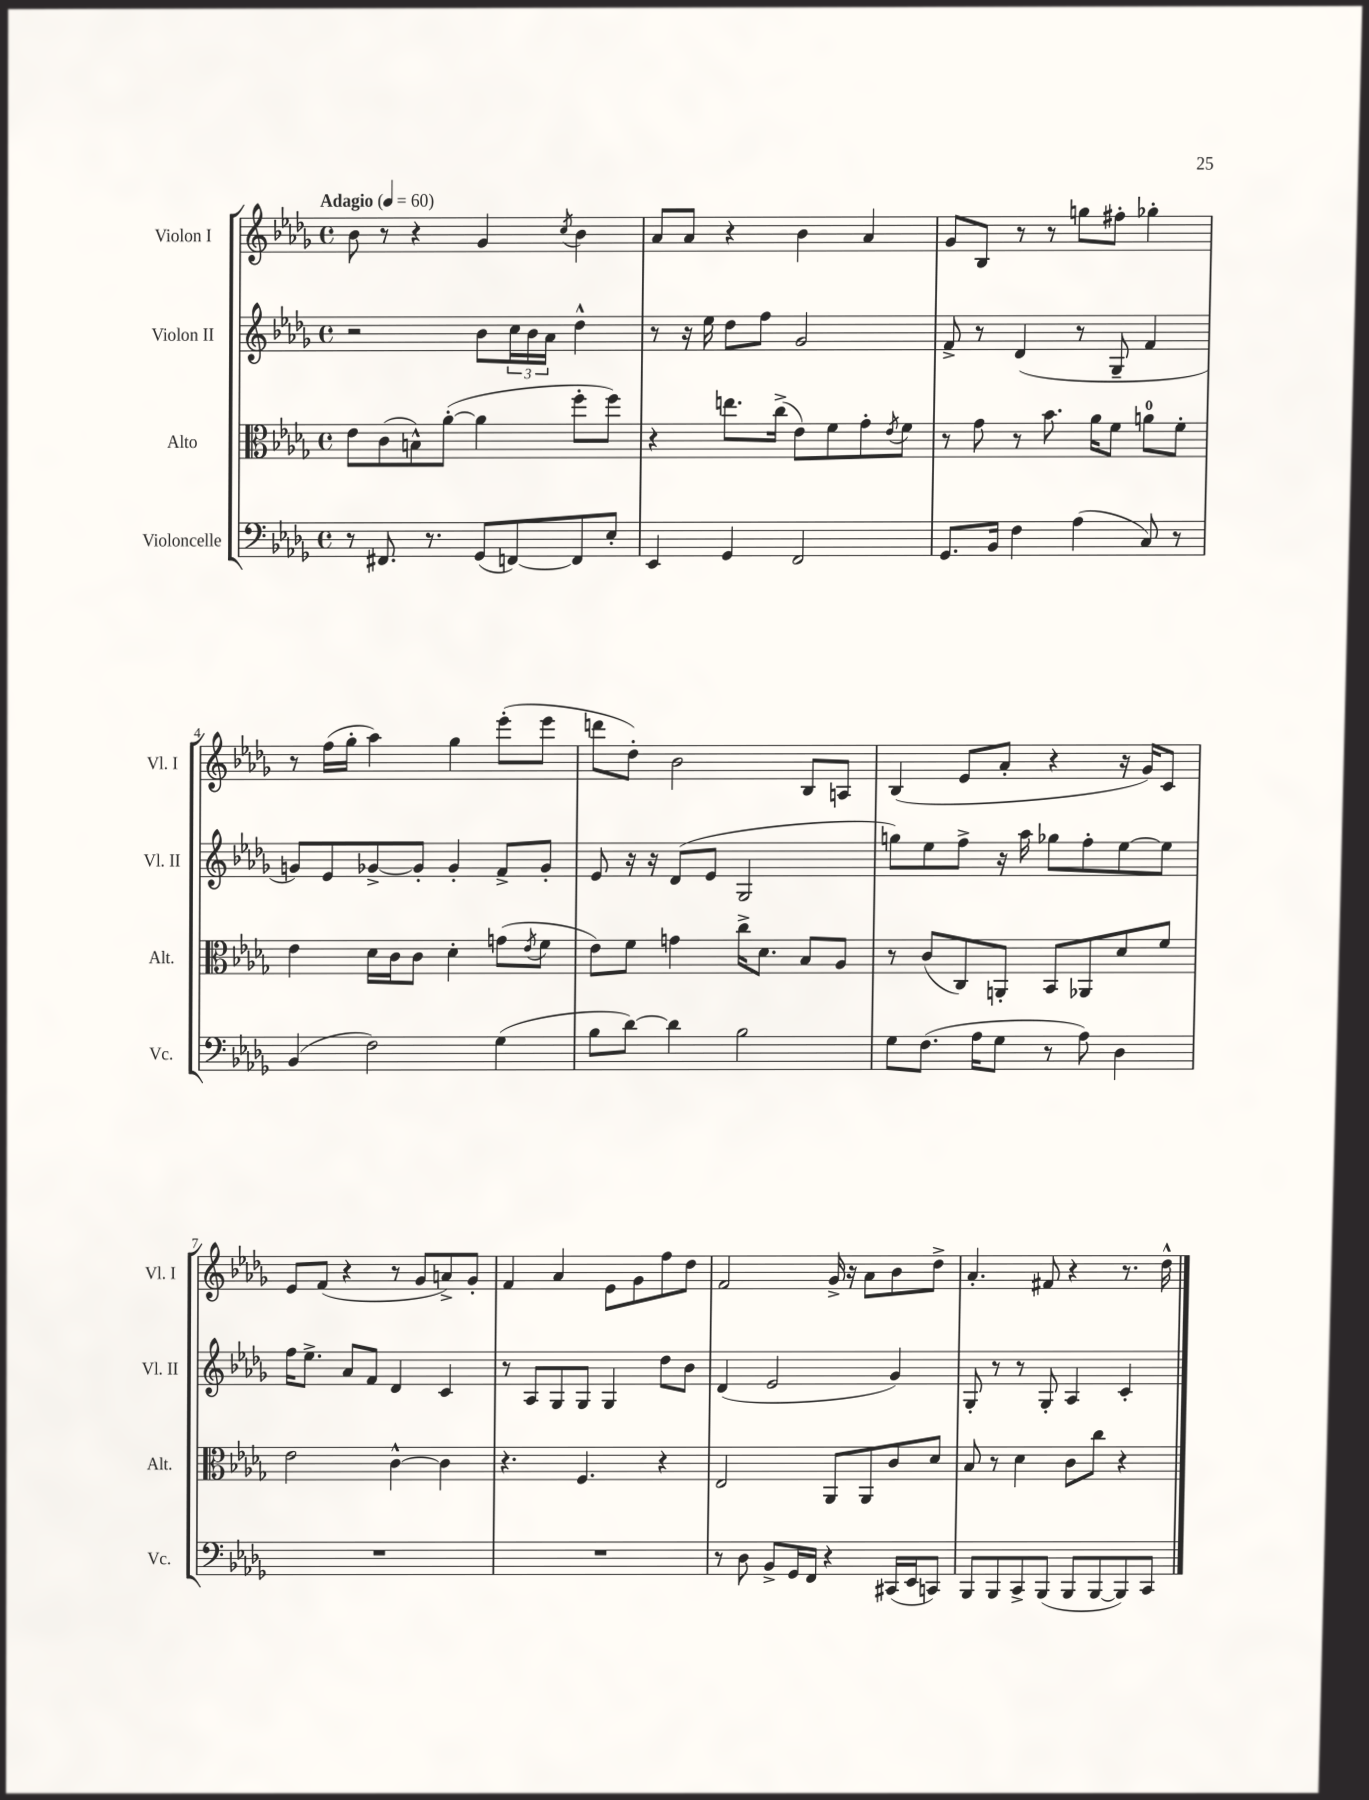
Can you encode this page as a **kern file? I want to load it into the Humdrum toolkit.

**kern	**kern	**kern	**kern
*staff4	*staff3	*staff2	*staff1
*clefF4	*clefC3	*clefG2	*clefG2
*k[b-e-a-d-g-]	*k[b-e-a-d-g-]	*k[b-e-a-d-g-]	*k[b-e-a-d-g-]
*M4/4	*M4/4	*M4/4	*M4/4
*met(c)	*met(c)	*met(c)	*met(c)
*MM60	*MM60	*MM60	*MM60
8r	8e-\L	2r	8b-\
8.FF#/	(8c\	.	8r
.	8B^^\)	.	4r
8.r	.	.	.
.	([8a-'\J	.	.
(8GG-/L	4a-\]	8b-\L	4g-/
[8FF/)	.	24cc\L	.
.	.	24b-\	.
.	.	24a-\JJ	.
.	.	.	8qcc/
8FF/]	8ff'\L	4dd-^^\	4b-\
8E-'/J	8ff\J)	.	.
=	=	=	=
4EE-/	4r	8r	8a-/L
.	.	16r	8a-/J
.	.	16ee-\	.
4GG-/	8.ee\L	8dd-\L	4r
.	.	8ff\J	.
.	(16cc^\Jk	.	.
2FF/	8e-\L)	2g-/	4b-\
.	8f\	.	.
.	8g-'\	.	4a-/
.	8qe-/	.	.
.	8f\J	.	.
=	=	=	=
8.GG-/L	8r	8f^/	8g-/L
.	8g-\	8r	8B-/J
16BB-/Jk	.	.	.
4F\	8r	(4d-/	8r
.	8.b-\	.	8r
(4A-\	.	8r	8gg\L
.	16a-\LK	.	.
.	8f\J	8G-~/	8ff#'\J
8C/)	8a\L	4f/	4gg-'\
8r	8f'\J	.	.
=	=	=	=
(4BB-/	4e-\	8g/L)	8r
.	.	8e-/	(16ff\LL
.	.	.	16gg-'\JJ
2F\)	16d-\LL	[8g-^/	4aa-\)
.	16c\J	.	.
.	8c\J	8g-'/]J	.
.	4d-'\	4g-'/	4gg-\
(4G-\	(8g\L	8f^/L	(8eee-'\L
.	8qe-/	.	.
.	8f\J	8g-'/J	8eee-\J
=	=	=	=
8B-\L	8e-\L)	8e-/	8ddd\L
[8d-\J)	8f\J	16r	8dd-'\J)
.	.	16r	.
4d-\]	4g\	(8d-/L	2b-\
.	.	8e-/J	.
2B-\	16cc^\LK	2G-/	.
.	8.d-\J	.	.
.	8B-/L	.	8B-/L
.	8A-/J	.	8A/J
=	=	=	=
8G-\L	8r	8gg\L)	(4B-/
(8.F\J	(8c/L	8ee-\	.
.	8C/)	8ff^\J	8e-/L
16A-\LK	.	.	.
8G-\J	8AA'/J	16r	8a-'/J
.	.	16aa-\	.
8r	8BB-/L	8gg-\L	4r
8A-\)	8AA-/	8ff'\	.
4D-\	8d-/	[8ee-\	16r
.	.	.	16g-/LK)
.	8f/J	8ee-\]J	8c/J
=	=	=	=
1r	2e-\	16ff\LK	8e-/L
.	.	8.ee-^\J	.
.	.	.	(8f/J
.	.	8a-/L	4r
.	.	8f/J	.
.	[4c^^\	4d-/	8r
.	.	.	8g-/L
.	4c\]	4c/	8a^/)
.	.	.	8g-'/J
=	=	=	=
1r	4.r	8r	4f/
.	.	8A-/L	.
.	.	8G-/	4a-/
.	4.F/	8G-/J	.
.	.	4G-/	8e-\L
.	.	.	8g-\
.	4r	8dd-\L	8ff\
.	.	8b-\J	8dd-\J
=	=	=	=
8r	2E-/	(4d-/	2f/
8D-\	.	.	.
8BB-^/L	.	2e-/	.
16GG-/L	.	.	.
16FF/JJ	.	.	.
4r	8AA-/L	.	16g-^/
.	.	.	16r
.	8AA-/	.	8a-\L
(16CC#/LL	8c/	4g-/)	8b-\
16EE-/J	.	.	.
8CC/J)	8d-/J	.	8dd-^\J
=	=	=	=
8BBB-/L	8B-/	8G-'/	4.a-'/
8BBB-/	8r	8r	.
8CC^/	4d-\	8r	.
(8BBB-/J	.	8G-'/	8f#/
8BBB-/L	8c\L	4A-/	4r
[8BBB-/	8cc\J	.	.
8BBB-/])	4r	4c'/	8.r
8CC/J	.	.	.
.	.	.	16dd-^^\
==	==	==	==
*-	*-	*-	*-
